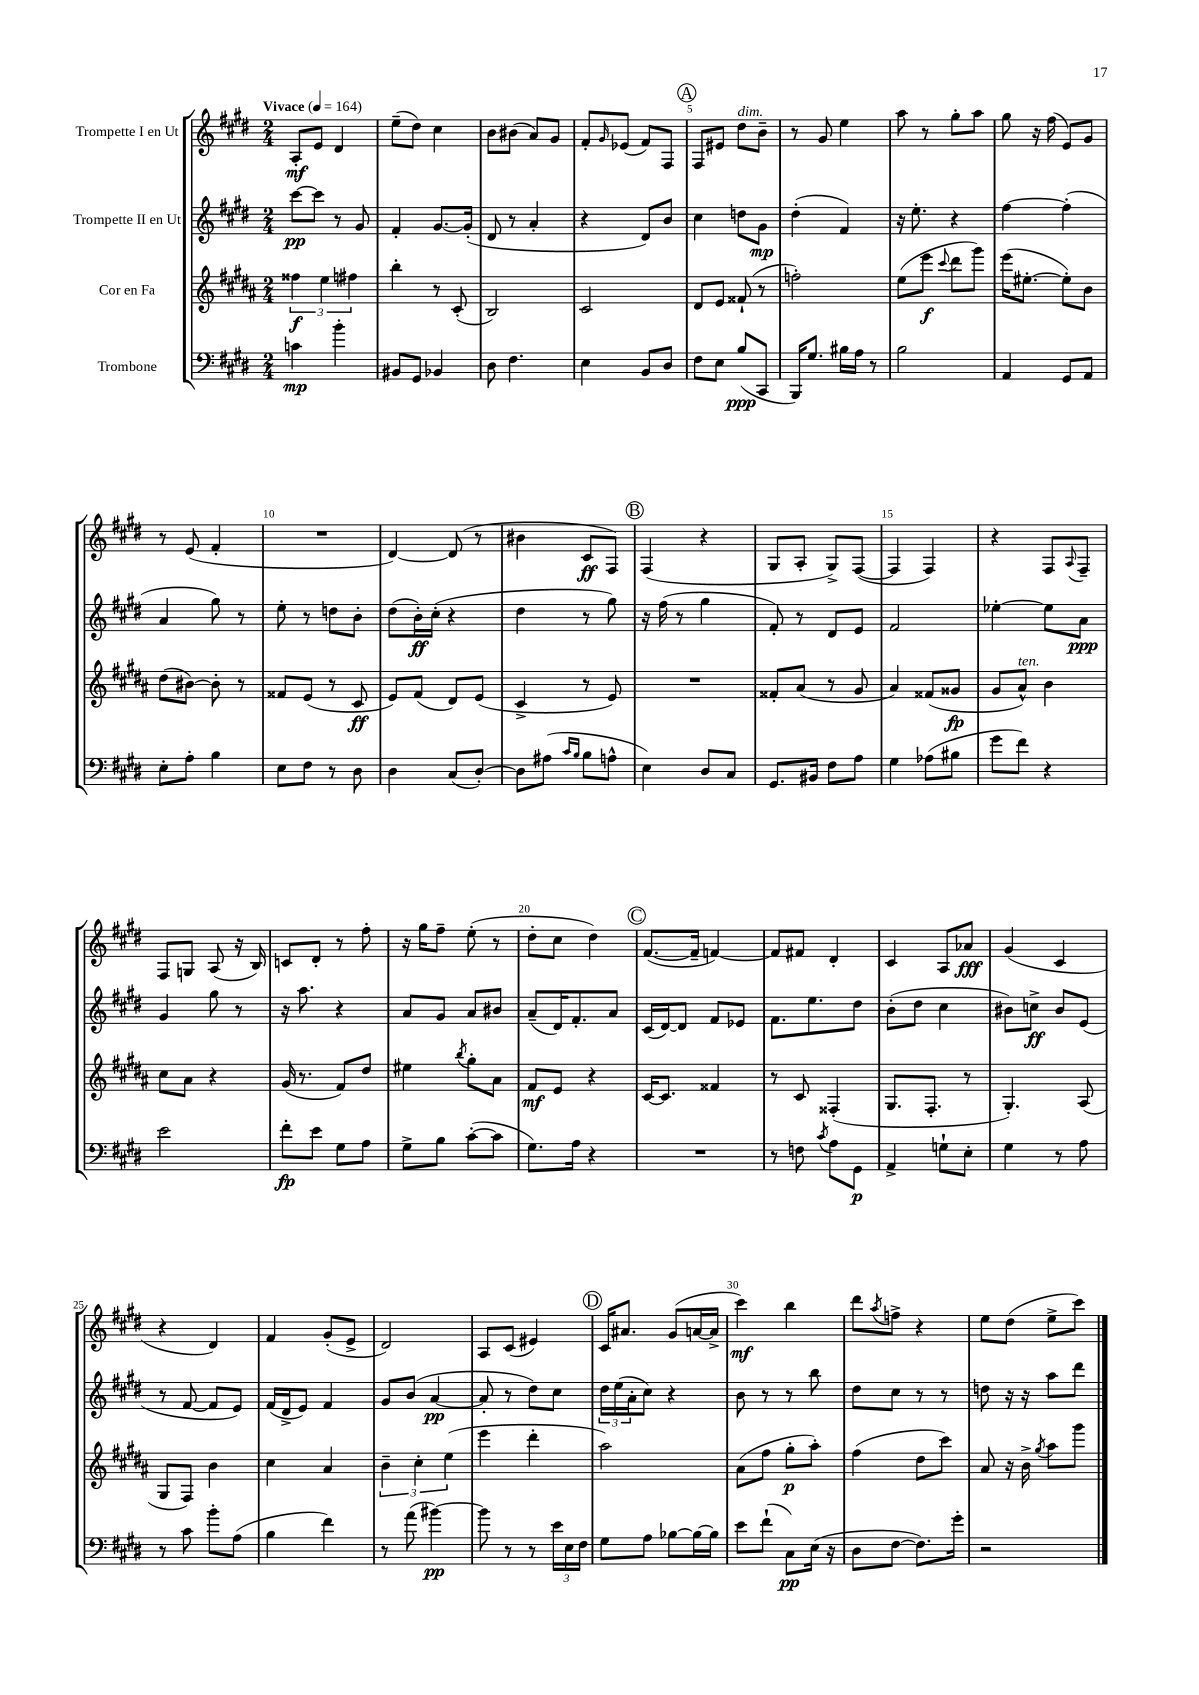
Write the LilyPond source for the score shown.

<<
\new StaffGroup <<
\new Staff = "s0" \with { instrumentName = "Trompette I en Ut" } {
    \clef treble \key e \major \numericTimeSignature \time 2/4 \tempo "Vivace" 4 = 164
    a8-.\mf e'8 dis'4 |
    e''8--( dis''8) cis''4 |
    b'8 bis'8( a'8) gis'8 |
    fis'8-. \grace { gis'16 } ees'8( fis'8) fis8 |
    \mark \markup { \circle "A" } fis8 eis'8 dis''8^\markup { \italic "dim." } b'8-- |
    r8 gis'8 e''4 |
    a''8 r8 gis''8-. a''8 |
    gis''8 r16 fis''16( e'8) gis'8 |
    r8 e'8( fis'4-. |
    R2 |
    dis'4~) dis'8( r8 |
    bis'4 cis'8\ff fis8) |
    \mark \markup { \circle "B" } fis4( r4 |
    gis8 a8-. gis8->) fis8~( |
    fis4 fis4) |
    r4 fis8 \appoggiatura { a8 } fis8-- |
    fis8 g8 a8( r16 b16) |
    c'8 dis'8-. r8 fis''8-. |
    r16 gis''16 fis''8-- e''8-.( r8 |
    dis''8-. cis''8 dis''4) |
    \mark \markup { \circle "C" } fis'8.~( fis'16-- f'4~) |
    f'8 fis'8 dis'4-. |
    cis'4 a8 aes'8\fff |
    gis'4( cis'4 |
    r4 dis'4) |
    fis'4 gis'8-.( e'8-> |
    dis'2) |
    a8 cis'8( eis'4) |
    \mark \markup { \circle "D" } cis'16 ais'8. gis'8( a'16~ a'16-> |
    cis'''4\mf) b''4 |
    dis'''8 \acciaccatura { a''8 } f''8-> r4 |
    e''8 dis''8( e''8-> cis'''8) \bar "|." |
}
\new Staff = "s1" \with { instrumentName = "Trompette II en Ut" } {
    \clef treble \key e \major \numericTimeSignature \time 2/4
    cis'''8~\pp cis'''8 r8 gis'8 |
    fis'4-. gis'8.~ gis'16-.( |
    dis'8 r8 a'4-. |
    r4 dis'8) b'8 |
    \mark \markup { \circle "A" } cis''4 d''8 gis'8\mp |
    dis''4-.( fis'4) |
    r16 e''8.-. r4 |
    fis''4~ fis''4-.( |
    a'4 gis''8) r8 |
    e''8-. r8 d''8 b'8-. |
    dis''8( b'16-.\ff) cis''16-.( r4 |
    dis''4 r8 gis''8) |
    \mark \markup { \circle "B" } r16 fis''16( r8 gis''4 |
    fis'8-.) r8 dis'8 e'8 |
    fis'2 |
    ees''4~-. ees''8 a'8\ppp |
    gis'4 gis''8 r8 |
    r16 a''8. r4 |
    a'8 gis'8 a'8 bis'8 |
    a'8--( dis'16) fis'8.-. a'8 |
    \mark \markup { \circle "C" } cis'16( dis'16~) dis'8 fis'8 ees'8 |
    fis'8. e''8. dis''8 |
    b'8-.( dis''8 cis''4 |
    bis'8) c''8->\ff bis'8 e'8( |
    r8 fis'8~ fis'8 e'8) |
    fis'16( dis'16-> e'8) fis'4 |
    gis'8 b'8( a'4~\pp |
    a'8-. r8 dis''8) cis''8 |
    \mark \markup { \circle "D" } \tuplet 3/2 { dis''16 e''16( a'16-. } cis''8) r4 |
    b'8 r8 r8 b''8 |
    dis''8 cis''8 r8 r8 |
    d''8 r16 r16 a''8 dis'''8 \bar "|." |
}
\new Staff = "s2" \with { instrumentName = "Cor en Fa" } {
    \clef treble \key b \major \numericTimeSignature \time 2/4
    \tuplet 3/2 { fisis''4\f e''4 fis''4 } |
    b''4-. r8 cis'8-.( |
    b2) |
    cis'2 |
    \mark \markup { \circle "A" } dis'8 e'8 fisis'8-!( r8 |
    f''2-.) |
    e''8( e'''8\f \appoggiatura { cis'''8 } dis'''8 gis'''8) |
    e'''16( eis''8.~-. eis''8-.) b'8 |
    dis''8( bis'8~) bis'8-. r8 |
    fisis'8 e'8( r8 cis'8\ff |
    e'8) fis'8( dis'8) e'8( |
    cis'4-> r8 e'8) |
    \mark \markup { \circle "B" } R2 |
    fisis'8-. ais'8( r8 gis'8 |
    ais'4) fisis'8( gisis'8\fp |
    gis'8 ais'8-^^\markup { \italic "ten." }) b'4 |
    cis''8 ais'8 r4 |
    gis'16( r8. fis'8) dis''8 |
    eis''4 \acciaccatura { b''8 } gis''8-. ais'8 |
    fis'8\mf e'8 r4 |
    \mark \markup { \circle "C" } cis'16~ cis'8. fisis'4 |
    r8 cis'8 fisis4-.( |
    gis8. fis8.-. r8 |
    gis4.-.) ais8( |
    gis8 fis8) b'4 |
    cis''4 ais'4 |
    \tuplet 3/2 { b'4-- cis''4-. e''4( } |
    e'''4 dis'''4-. |
    \mark \markup { \circle "D" } ais''2) |
    ais'8( fis''8 gis''8-.\p ais''8-.) |
    fis''4( dis''8 cis'''8) |
    ais'8 r16 b'16-> \acciaccatura { gis''8 } ais''8 gis'''8 \bar "|." |
}
\new Staff = "s3" \with { instrumentName = "Trombone" } {
    \clef bass \key e \major \numericTimeSignature \time 2/4
    c'4\mp b'4-. |
    bis,8 gis,8 bes,4 |
    dis8 fis4. |
    e4 b,8 dis8 |
    \mark \markup { \circle "A" } fis8 e8 b8\ppp( cis,8 |
    b,,16) gis8. bis16 a16 r8 |
    b2 |
    a,4 gis,8 a,8 |
    e8-. a8-. b4 |
    e8 fis8 r8 dis8 |
    dis4 cis8( dis8~-.) |
    dis8 ais8( \grace { cis'16 b16 } b8 a8-^ |
    \mark \markup { \circle "B" } e4) dis8 cis8 |
    gis,8. bis,16 fis8 a8 |
    gis4 aes8( bis8 |
    gis'8 fis'8) r4 |
    e'2 |
    fis'8-.\fp e'8 gis8 a8 |
    gis8-> b8 cis'8~-.( cis'8 |
    gis8.) a16 r4 |
    \mark \markup { \circle "C" } R2 |
    r8 f8 \acciaccatura { cis'8 } a8 gis,8\p |
    a,4-> g8-! e8-. |
    gis4 r8 a8 |
    r8 cis'8 b'8-. a8( |
    b4 fis'4) |
    r8 a'8( bis'4~\pp) |
    bis'8 r8 r8 \tuplet 3/2 { e'16 e16 fis16 } |
    \mark \markup { \circle "D" } gis8 a8 bes8~ bes16~ bes16 |
    e'8 fis'8-!( cis8\pp) e16( r16 |
    dis8 fis8~ fis8.) gis'16-. |
    r2 \bar "|." |
}
>>
>>
\layout { \context { \Score \override BarNumber.break-visibility = ##(#f #t #t) barNumberVisibility = #(every-nth-bar-number-visible 5) } }
